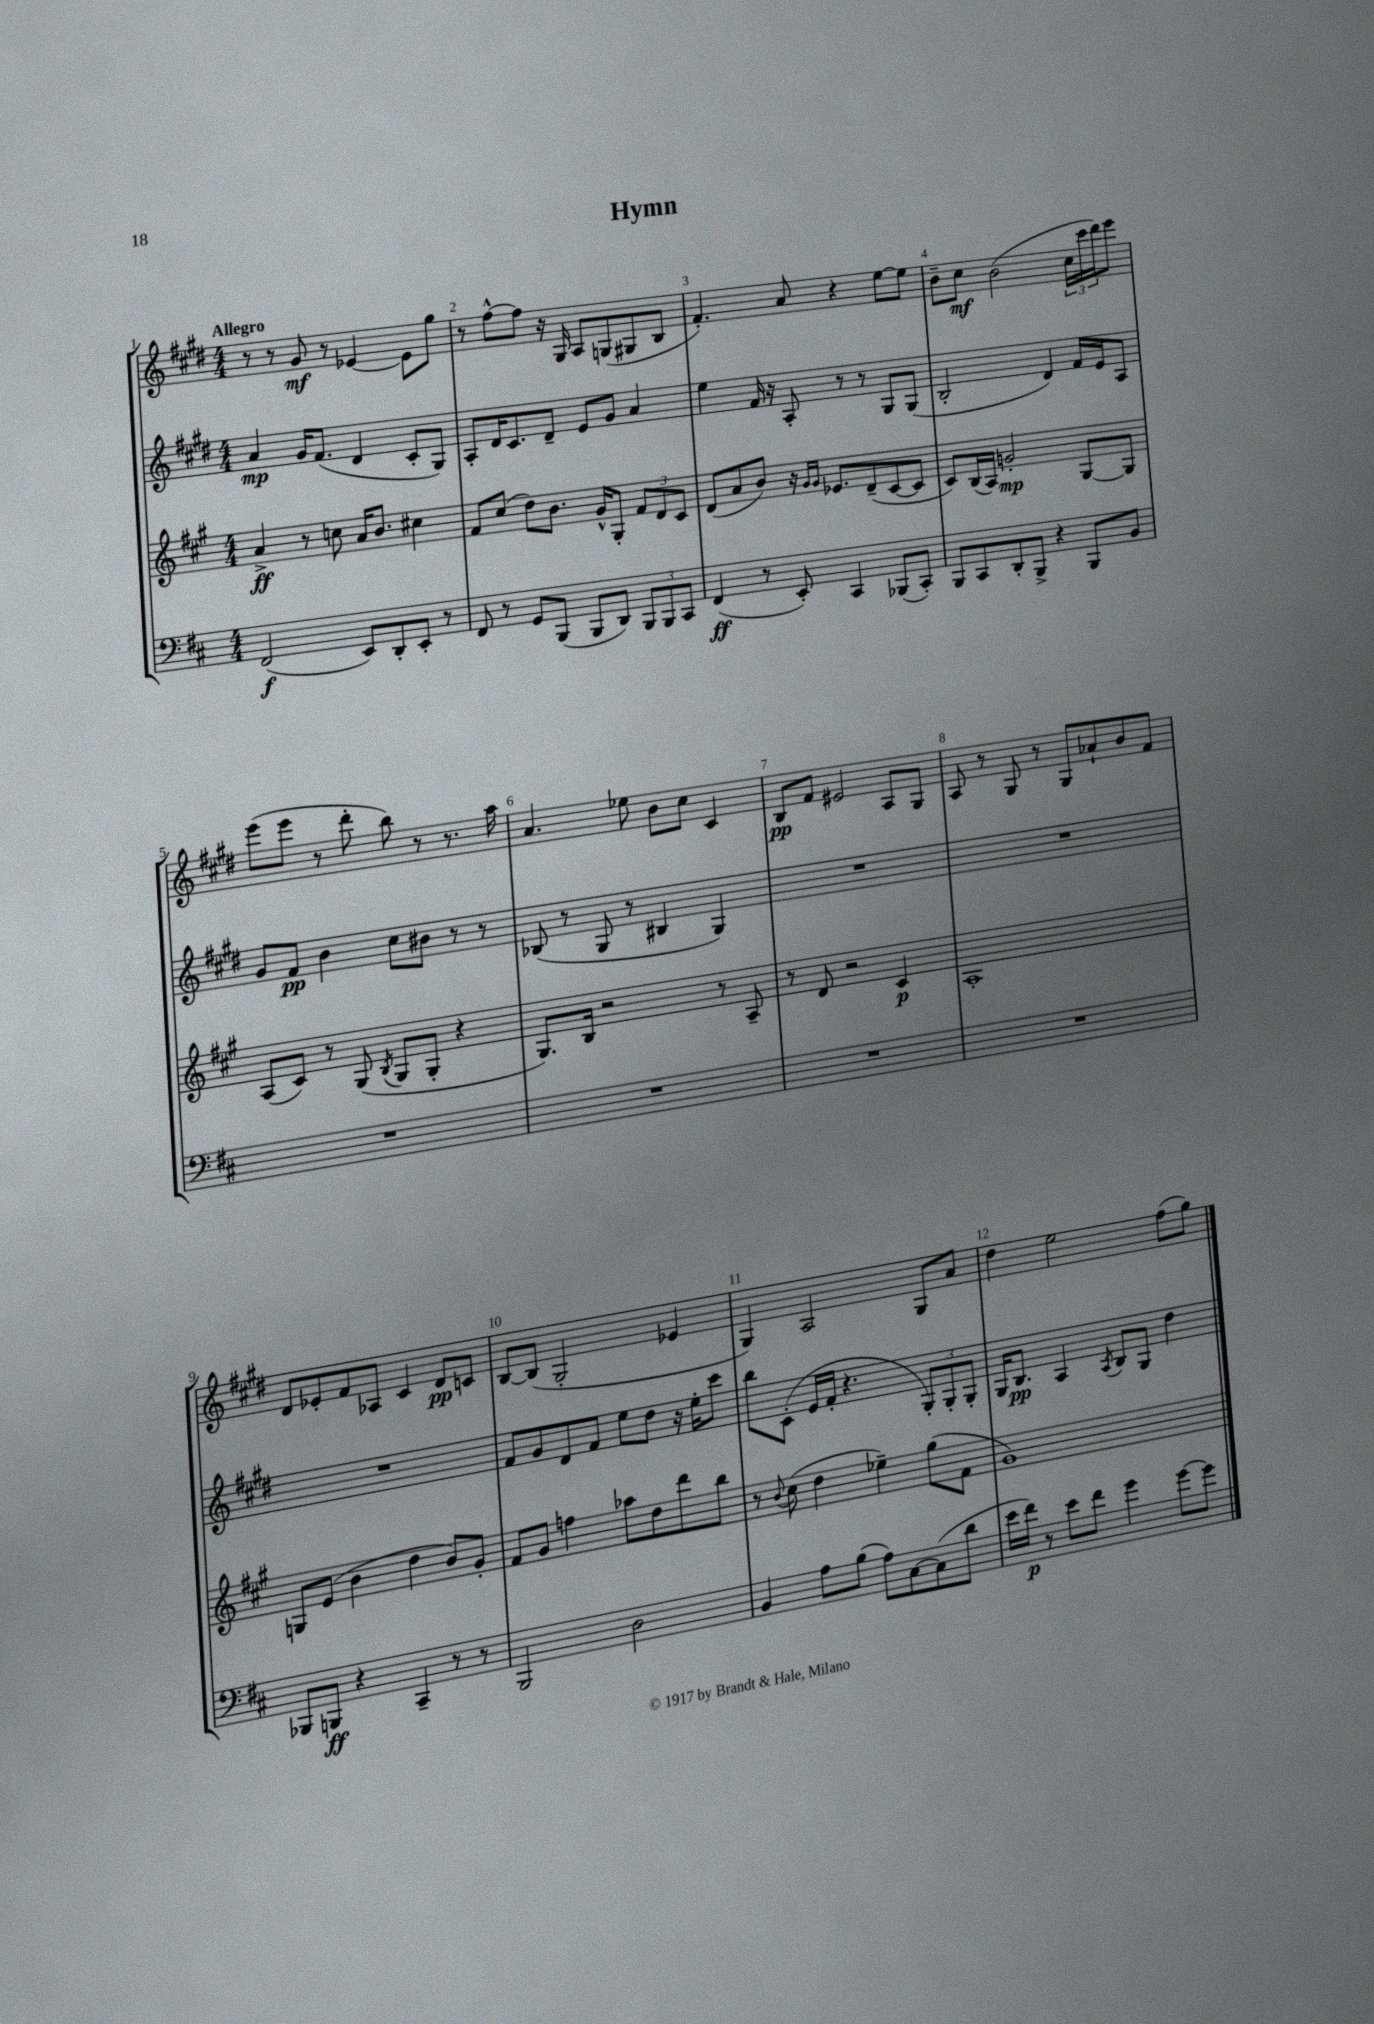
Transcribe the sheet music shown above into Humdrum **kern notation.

**kern	**kern	**kern	**kern
*staff4	*staff3	*staff2	*staff1
*clefF4	*clefG2	*clefG2	*clefG2
*k[f#c#]	*k[f#c#g#]	*k[f#c#g#d#]	*k[f#c#g#d#]
*M4/4	*M4/4	*M4/4	*M4/4
(2FF#/	4a^/	4a/	8r
.	.	.	8r
.	8r	16g#/LK	8g#/
.	.	(8.f#/J	.
.	8cc\	.	8r
8EE/L)	16a/LK	4d#/	[4e-/
.	8.b/J	.	.
8DD'/	.	.	.
8EE'/J	4cc#\	8c#'/L	8e-\]L
8r	.	8G#/J)	8gg#\J
=	=	=	=
8FF#/	8f#/L	8A'/L	8r
8r	(8cc#/J	16d#/K	[8ff#^^\L
.	.	8.c#/	.
8GG/L	8dd\L)	.	8ff#\]J
(8BBB/J	8.b\J	8d#~/J	16r
.	.	.	16G#/
8BBB/L	.	8e/L	8A/L
.	16g#^^/LK	.	.
8DD/J)	8G#'/J	8g#/J	(8G/
12BBB/L	12f#/L	4a/	8G#/
12BBB/	12d/	.	.
.	.	.	8B/J
12CC#/J	12c#/J	.	.
=	=	=	=
(4FF#/	(8d/L	4ee\	4.f#'/)
.	8a/	.	.
8r	8b/J)	16f#/	.
.	.	16r	.
8EE'/)	16r	8A'/	8a/
.	16qqg#/LL	.	.
.	16qqg#/JJ	.	.
.	8.e-/L	.	.
4CC#/	.	8r	4r
.	(8d~/	8r	.
(8BBB-/L	[8c#/	8G#/L	[8ee\L
8CC#'/J)	8c#/]J	(8G#/J	8ee\]J
=	=	=	=
8BBB/L	8c#/L)	2B'/	8b~\L
8CC#/	(16B/L	.	8cc#\J
.	16A/JJ)	.	.
8DD'/	2g'/	.	(2b\
8BBB^/J	.	.	.
4r	.	4d#/)	.
8BBB/L	[8G#/L	16f#/LL	24cc#\LL
.	.	.	24ccc#\
.	.	16e/J	.
.	.	.	24ddd#\J)
8BB/J	8G#/]J	8A/J	8eee\J
=	=	=	=
1r	(8A/L	8g#/L	(8eee\L
.	8c#/J)	8f#/J	8eee\J
.	8r	4b\	8r
.	(8G#/	.	8ddd#'\
.	8qB/	.	.
.	8G#/L	8cc#\L	8bb\)
.	8G#'/J	8b#\J	8r
.	4r	8r	8.r
.	.	8r	.
.	.	.	16aa\
=	=	=	=
1r	8.G#/L)	(8B-/	4.a/
.	.	8r	.
.	16B/Jk	.	.
.	2r	8G#/	.
.	.	8r	8ee-\
.	.	4B#/	8b\L
.	.	.	8cc#\J
.	8r	4G#/)	4c#/
.	8A~/	.	.
=	=	=	=
1r	8r	1r	8B/L
.	8d/	.	8f#/J
.	2r	.	2e#/
.	4c#/	.	8A/L
.	.	.	8G#/J
=	=	=	=
1r	1A'	1r	8A/
.	.	.	8r
.	.	.	8G#/
.	.	.	8r
.	.	.	8G#/L
.	.	.	8a-`/
.	.	.	8b/
.	.	.	8f#/J
=	=	=	=
8BBB-/L	8G/L	1r	8d#/L
8BBB/J	(8e/J	.	8e-'/
4r	4b\	.	8f#/
.	.	.	8A-/J
4CC#~/	4dd\	.	4c#/
8r	8b/L)	.	8d#/L
8r	8g#'/J	.	8c/J
=	=	=	=
2BBB/	8f#/L	8f#/L	[8B/L
.	8g#/J	8g#/	(8B/]J
.	4ff\	8d#/	2G#'/
.	.	8f#/J	.
2D\	8aa-\L	8ee\L	.
.	8dd\	8dd#\J	.
.	8ddd\	16r	4e-/
.	.	16ee'\LK	.
.	8bb\J	8ccc#\J	.
=	=	=	=
4BB/	8r	8bb\L	4G#/)
.	8qqb/	.	.
.	(8cc#\	(8c#'\J	.
8A\L	4dd\	16e/LL	2A/
.	.	16f#'/JJ	.
(8B\J	.	4.r	.
8A\L)	4ee-~\)	.	.
[8C#\	.	.	.
(8C#\]	(8gg#\L	12G#'/L)	8G#/L
.	.	12G#'/	.
8d\J	8f#\J	.	8a/J
.	.	12G#'/J	.
=	=	=	=
16e\LL	1g#)	16G#/LK	4dd#\
16f#\JJ)	.	8.B/J	.
8r	.	.	.
8e\L	.	4A/	2ee\
8f#\J	.	.	.
.	.	8qA/	.
4g\	.	8B/L	.
.	.	8G#/J	.
[8g\L	.	4dd#\	(8ff#\L
8g\]J	.	.	8gg#\J)
==	==	==	==
*-	*-	*-	*-
